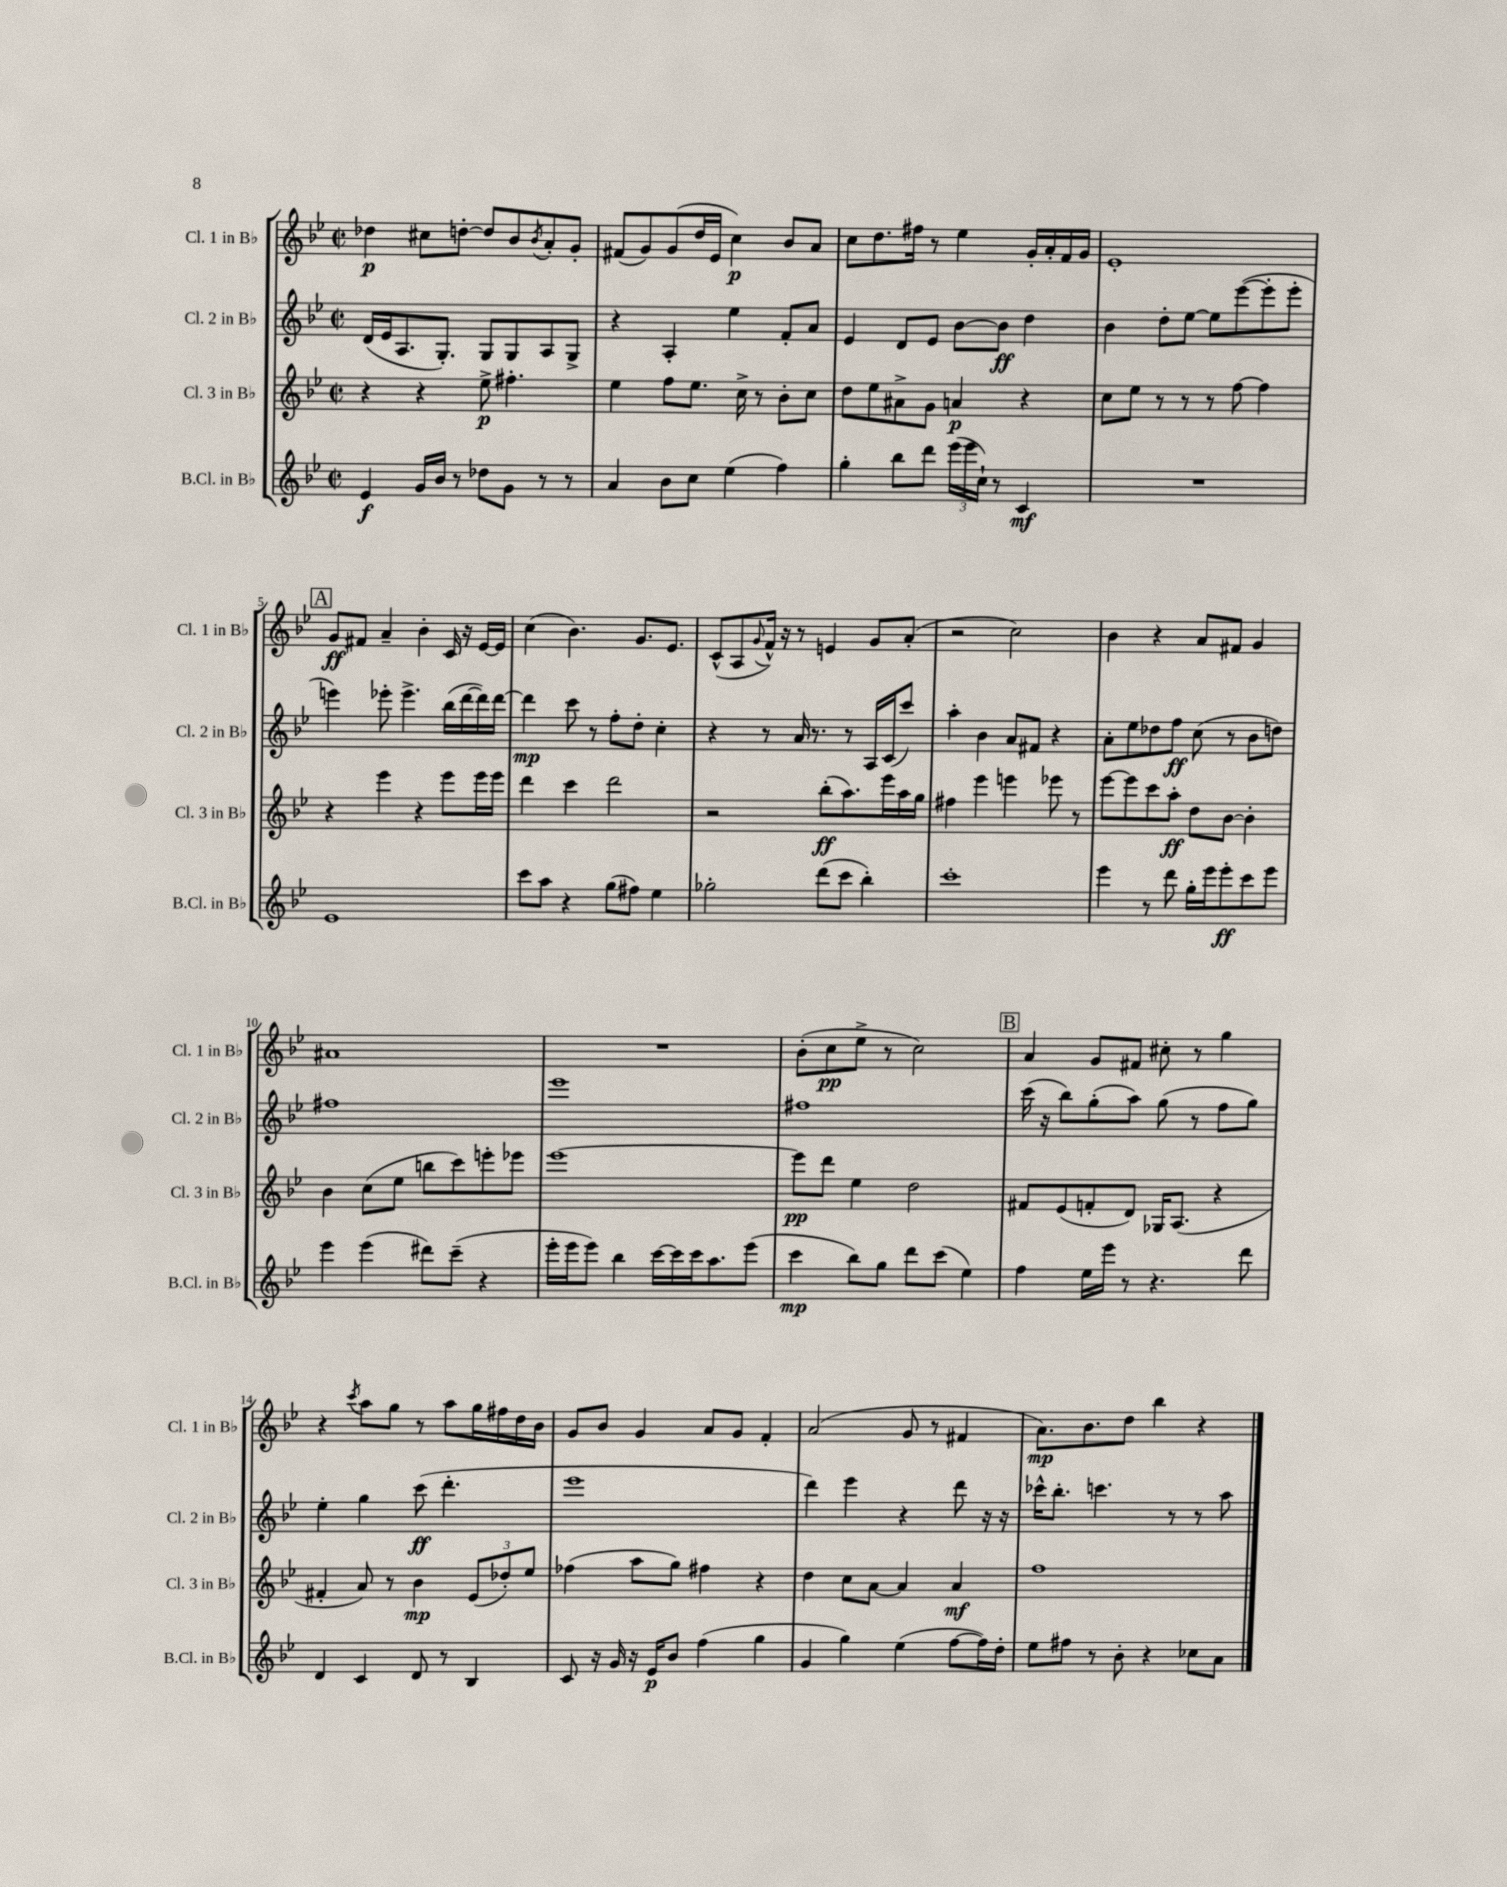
<<
\new StaffGroup <<
\new Staff = "s0" \with { instrumentName = "Cl. 1 in Bb" shortInstrumentName = "Cl. 1 in Bb" } {
    \clef treble \key bes \major \defaultTimeSignature \time 2/2
    des''4\p cis''8 d''8~-. d''8 bes'8 \acciaccatura { bes'8 } a'8-. g'8-. |
    fis'8( g'8) g'8( d''16 ees'16 c''4\p) bes'8 a'8 |
    c''8 d''8. fis''16 r8 ees''4 g'16-. a'16-. f'16 g'16 |
    ees'1-. |
    \mark \markup { \box "A" } g'8\ff fis'8 a'4-- bes'4-. c'16 r16 ees'16~ ees'16 |
    c''4( bes'4.) g'8. ees'8. |
    c'8-^( a8 \appoggiatura { g'8 } f'16-^) r16 r8 e'4 g'8 a'8-.( |
    r2 c''2) |
    bes'4 r4 a'8 fis'8 g'4 |
    ais'1 |
    R1 |
    bes'8-.( c''8\pp ees''8-> r8 c''2) |
    \mark \markup { \box "B" } a'4 g'8 fis'8 cis''8-. r8 g''4 |
    r4 \acciaccatura { c'''8 } a''8 g''8 r8 a''8 g''16 fis''16 d''16 bes'16 |
    g'8 bes'8 g'4 a'8 g'8 f'4-. |
    a'2( g'8 r8 fis'4 |
    a'8.\mp) bes'8. d''8 bes''4 r4 \bar "|." |
}
\new Staff = "s1" \with { instrumentName = "Cl. 2 in Bb" shortInstrumentName = "Cl. 2 in Bb" } {
    \clef treble \key bes \major \defaultTimeSignature \time 2/2
    d'16( ees'16 a8. g8.-.) g8 g8 a8 g8-> |
    r4 a4-. ees''4 f'8-. a'8 |
    ees'4 d'8 ees'8 bes'8~ bes'8\ff d''4 |
    bes'4 d''8-. ees''8~ ees''8 ees'''8~( ees'''8-. ees'''8-. |
    \mark \markup { \box "A" } e'''4) ees'''8-. ees'''4.-> bes''16( d'''16~ d'''16) d'''16~ |
    d'''4\mp c'''8 r8 f''8-. d''8-. c''4-. |
    r4 r8 a'16 r8. r8 a16 c'16( c'''8) |
    a''4-. bes'4 a'8 fis'8 r4 |
    a'8-. ees''8 des''8 f''8\ff c''8( r8 bes'8 d''8) |
    fis''1 |
    ees'''1 |
    fis''1 |
    \mark \markup { \box "B" } c'''16( r16 bes''8) g''8-.( a''8) g''8( r8 f''8 g''8) |
    ees''4-. g''4 c'''8\ff( d'''4.-. |
    ees'''1 |
    d'''4) ees'''4 r4 d'''8 r16 r16 |
    ces'''16-^ bes''8.-. c'''4. r8 r8 a''8 \bar "|." |
}
\new Staff = "s2" \with { instrumentName = "Cl. 3 in Bb" shortInstrumentName = "Cl. 3 in Bb" } {
    \clef treble \key bes \major \defaultTimeSignature \time 2/2
    r4 r4 ees''8->\p fis''4.-. |
    ees''4 f''8 ees''8. c''16-> r8 bes'8-. c''8 |
    d''8 ees''8 ais'8-> g'8 a'4\p r4 |
    c''8 ees''8 r8 r8 r8 f''8~ f''4 |
    \mark \markup { \box "A" } r4 ees'''4 r4 ees'''8 ees'''16 ees'''16 |
    d'''4 c'''4 d'''2 |
    r2 bes''8-.\ff( a''8.) ees'''16 a''16 g''16 |
    fis''4 ees'''4 e'''4 ees'''8 r8 |
    ees'''8~ ees'''8 c'''8 a''8-.\ff d''8 bes'8~ bes'4-. |
    bes'4 c''8( ees''8 b''8 c'''8) e'''8-. ees'''8 |
    ees'''1~ |
    ees'''8\pp d'''8 ees''4 d''2 |
    \mark \markup { \box "B" } fis'8 ees'8( f'8-. d'8) ges16 a8.( r4 |
    fis'4-. a'8) r8 bes'4\mp \tuplet 3/2 { ees'8( des''8-.) ees''8 } |
    fes''4( a''8 g''8) fis''4 r4 |
    d''4 c''8 a'8~ a'4 a'4\mf |
    f''1 \bar "|." |
}
\new Staff = "s3" \with { instrumentName = "B.Cl. in Bb" shortInstrumentName = "B.Cl. in Bb" } {
    \clef treble \key bes \major \defaultTimeSignature \time 2/2
    ees'4\f g'16 bes'16 r8 des''8 g'8 r8 r8 |
    a'4 bes'8 c''8 ees''4( f''4) |
    g''4-. bes''8 d'''8 \tuplet 3/2 { ees'''16( ees'''16 c''16-!) } r8 c'4\mf |
    R1 |
    \mark \markup { \box "A" } ees'1 |
    c'''8 a''8 r4 g''8( fis''8) ees''4 |
    ges''2-. d'''8( c'''8 bes''4-.) |
    c'''1-. |
    ees'''4 r8 d'''8 g''16-. ees'''16 ees'''8-.\ff c'''8 ees'''8 |
    ees'''4 ees'''4( dis'''8) c'''8--( r4 |
    ees'''16-. ees'''16 ees'''8) bes''4 c'''16~ c'''16 c'''16 a''8. ees'''8( |
    c'''4\mp bes''8) g''8 d'''8 c'''8( ees''4) |
    \mark \markup { \box "B" } f''4 ees''16 ees'''16 r8 r4. d'''8 |
    d'4 c'4 d'8 r8 bes4 |
    c'8 r16 g'16 r16 ees'16\p bes'8 f''4( g''4 |
    g'4 g''4) ees''4( f''8~ f''16) d''16-. |
    ees''8 fis''8 r8 bes'8-. r4 ces''8 a'8 \bar "|." |
}
>>
>>
